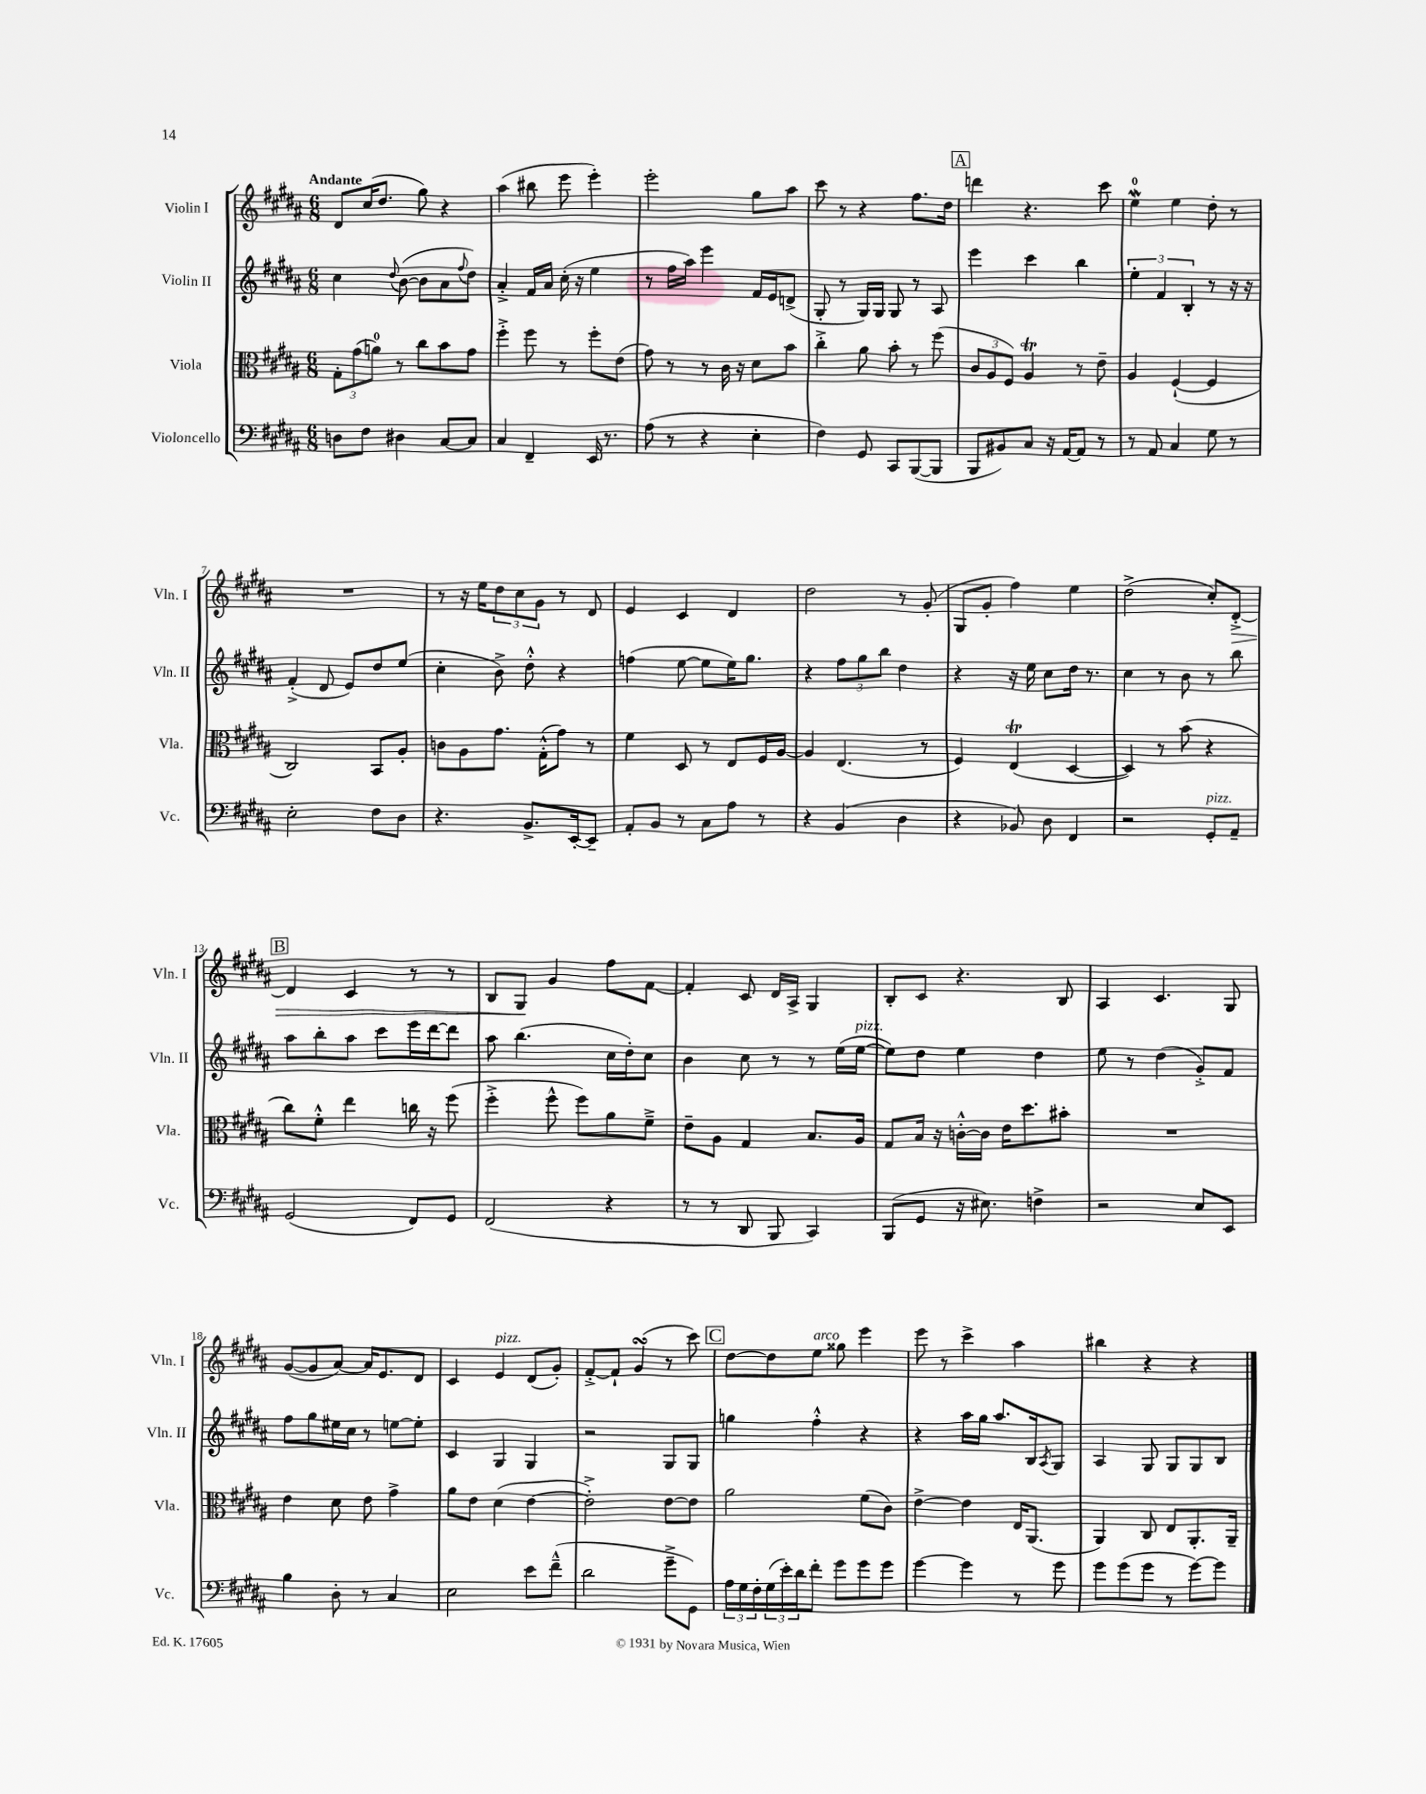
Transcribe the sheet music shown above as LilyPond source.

<<
\new StaffGroup <<
\new Staff = "s0" \with { instrumentName = "Violin I" shortInstrumentName = "Vln. I" } {
    \clef treble \key b \major \numericTimeSignature \time 6/8 \tempo "Andante"
    dis'8 cis''16( dis''8. gis''8) r4 |
    ais''4( bis''8 e'''8 e'''4-.) |
    e'''2-. gis''8 ais''8 |
    cis'''8 r8 r4 fis''8. dis''16 |
    \mark \markup { \box "A" } d'''4 r4. cis'''8 |
    e''4-0\mordent e''4 dis''8-. r8 |
    R2. |
    r8 r16 e''16 \tuplet 3/2 { dis''8 cis''8 gis'8 } r8 dis'8 |
    e'4 cis'4 dis'4 |
    dis''2 r8 gis'8-.( |
    gis8 gis'8-. fis''4) e''4 |
    dis''2->( cis''8-.) dis'8~-.->\> |
    \mark \markup { \box "B" } dis'4 cis'4 r8 r8 |
    b8 gis8\! gis'4 fis''8 fis'8~ |
    fis'4-. cis'8 dis'16 ais16-> gis4 |
    b8-. cis'8 r4. b8 |
    ais4 cis'4. gis8 |
    gis'8~( gis'8 ais'8~) ais'16 e'8. dis'8 |
    cis'4 e'4^\markup { \italic "pizz." } dis'8( gis'8-.) |
    fis'8~-.-> fis'8-! gis'4\turn( r8 cis'''8) |
    \mark \markup { \box "C" } dis''8~ dis''8 e''8^\markup { \italic "arco" } gisis''8 e'''4 |
    e'''8 r8 cis'''4-> ais''4 |
    bis''4 r4 r4 \bar "|." |
}
\new Staff = "s1" \with { instrumentName = "Violin II" shortInstrumentName = "Vln. II" } {
    \clef treble \key b \major \numericTimeSignature \time 6/8
    cis''4 \appoggiatura { dis''8 } b'8~( b'8 ais'8 \appoggiatura { fis''8 } dis''8) |
    ais'4-.-> fis'16 ais'16 cis''16-.( r16 e''4 |
    r8 fis''16 ais''16) e'''4 fis'16 e'16 d'8->( |
    gis8-. r8 gis16) gis16 gis8 r8 ais8 |
    \mark \markup { \box "A" } e'''4 cis'''4 b''4 |
    \tuplet 3/2 { e''4-. fis'4 b4-. } r8 r16 r16 |
    fis'4-.->( dis'8 e'8) dis''8 e''8( |
    cis''4-. b'8->) dis''8-.-^ r4 |
    f''4( e''8~ e''8 e''16) gis''8. |
    r4 \tuplet 3/2 { fis''8 gis''8 b''8 } dis''4 |
    r4 r16 e''16 cis''8 dis''16 r8. |
    cis''4 r8 b'8 r8 b''8 |
    \mark \markup { \box "B" } ais''8 b''8-. ais''8 cis'''8 e'''16 dis'''16~ dis'''8 |
    ais''8 b''4.( cis''16 dis''16-.) cis''8 |
    b'4 cis''8 r8 r8 e''16( e''16~^\markup { \italic "pizz." } |
    e''8) dis''8 e''4 dis''4 |
    e''8 r8 dis''4( gis'8-.->) fis'8 |
    fis''8 gis''8 eis''16 cis''16 r8 e''8~ e''8-. |
    cis'4 gis4 gis4 |
    r2 gis8 gis8 |
    \mark \markup { \box "C" } g''4 fis''4-.-^ r4 |
    r4 ais''16 gis''16 ais''8. b16 \acciaccatura { ais8 } gis8 |
    ais4 gis8 gis8 gis8 b8 \bar "|." |
}
\new Staff = "s2" \with { instrumentName = "Viola" shortInstrumentName = "Vla." } {
    \clef alto \key b \major \numericTimeSignature \time 6/8
    \tuplet 3/2 { gis8-. gis'8( a'8-0) } r8 cis''8 b'8 gis'8 |
    fis''4-.-> fis''8 r8 fis''8-. e'8( |
    gis'8) r8 r8 cis'16 r16 dis'8 b'8 |
    cis''4-.-> ais'8 b'8-. r8 fis''8( |
    \mark \markup { \box "A" } \tuplet 3/2 { cis'8 ais8 fis8) } ais4\trill r8 e'8-- |
    ais4 fis4~-!( fis4 |
    cis2) b,8 ais8-. |
    c'8 ais8 gis'8. gis16-.-^( gis'8) r8 |
    fis'4 dis8 r8 e8 fis16 ais16~ |
    ais4 e4.( r8 |
    fis4) e4\trill( dis4~ |
    dis4) r8 b'8( r4 |
    \mark \markup { \box "B" } cis''8) fis'8-.-^ e''4 c''16 r16 fis''8( |
    fis''4-.-> fis''8-^ fis''8) ais'8 fis'8---> |
    e'8-- ais8 gis4 b8. ais16 |
    gis8 b16 r16 c'16~-.-^ c'16 e'16 dis''8. bis'8-. |
    R2. |
    e'4 dis'8 e'8 gis'4-> |
    ais'8 e'8 dis'4( e'4~ |
    e'2-.->) e'8~ e'8 |
    \mark \markup { \box "C" } ais'2 fis'8( cis'8) |
    e'4~-> e'4 e16 ais,8.( |
    ais,4) cis8 e8 ais,8.-. ais,16-- \bar "|." |
}
\new Staff = "s3" \with { instrumentName = "Violoncello" shortInstrumentName = "Vc." } {
    \clef bass \key b \major \numericTimeSignature \time 6/8
    d8 fis8 dis4 cis8~ cis8 |
    cis4 fis,4-- e,16 r8. |
    ais8( r8 r4 e4-. |
    fis4) gis,8 cis,8 b,,8~( b,,8 |
    \mark \markup { \box "A" } b,,8 bis,8) cis8 r16 ais,16~ ais,8 r8 |
    r8 ais,8 cis4 gis8 r8 |
    e2-. fis8 dis8 |
    r4. b,8.-> e,16~-. e,8-- |
    ais,8-. b,8 r8 cis8 ais8 r8 |
    r4 b,4( dis4 |
    r4 bes,8) dis8 fis,4 |
    r2 gis,8-.^\markup { \italic "pizz." } ais,8-- |
    \mark \markup { \box "B" } gis,2( fis,8) gis,8 |
    fis,2( r4 |
    r8 r8 dis,8 b,,8 cis,4) |
    b,,8( gis,8 r16 eis8.) f4-> |
    r2 e8 e,8 |
    b4 dis8-. r8 cis4 |
    e2 e'8 fis'8---^( |
    dis'2 gis'8---> gis,8) |
    \mark \markup { \box "C" } \tuplet 3/2 { ais16 gis16 fis16-. } \tuplet 3/2 { gis16( e'16-.) dis'16 } fis'8-. gis'8 gis'8 gis'8 |
    gis'4~ gis'4 r8 gis'8 |
    gis'8 gis'8( gis'8 r8 gis'8~) gis'8 \bar "|." |
}
>>
>>
